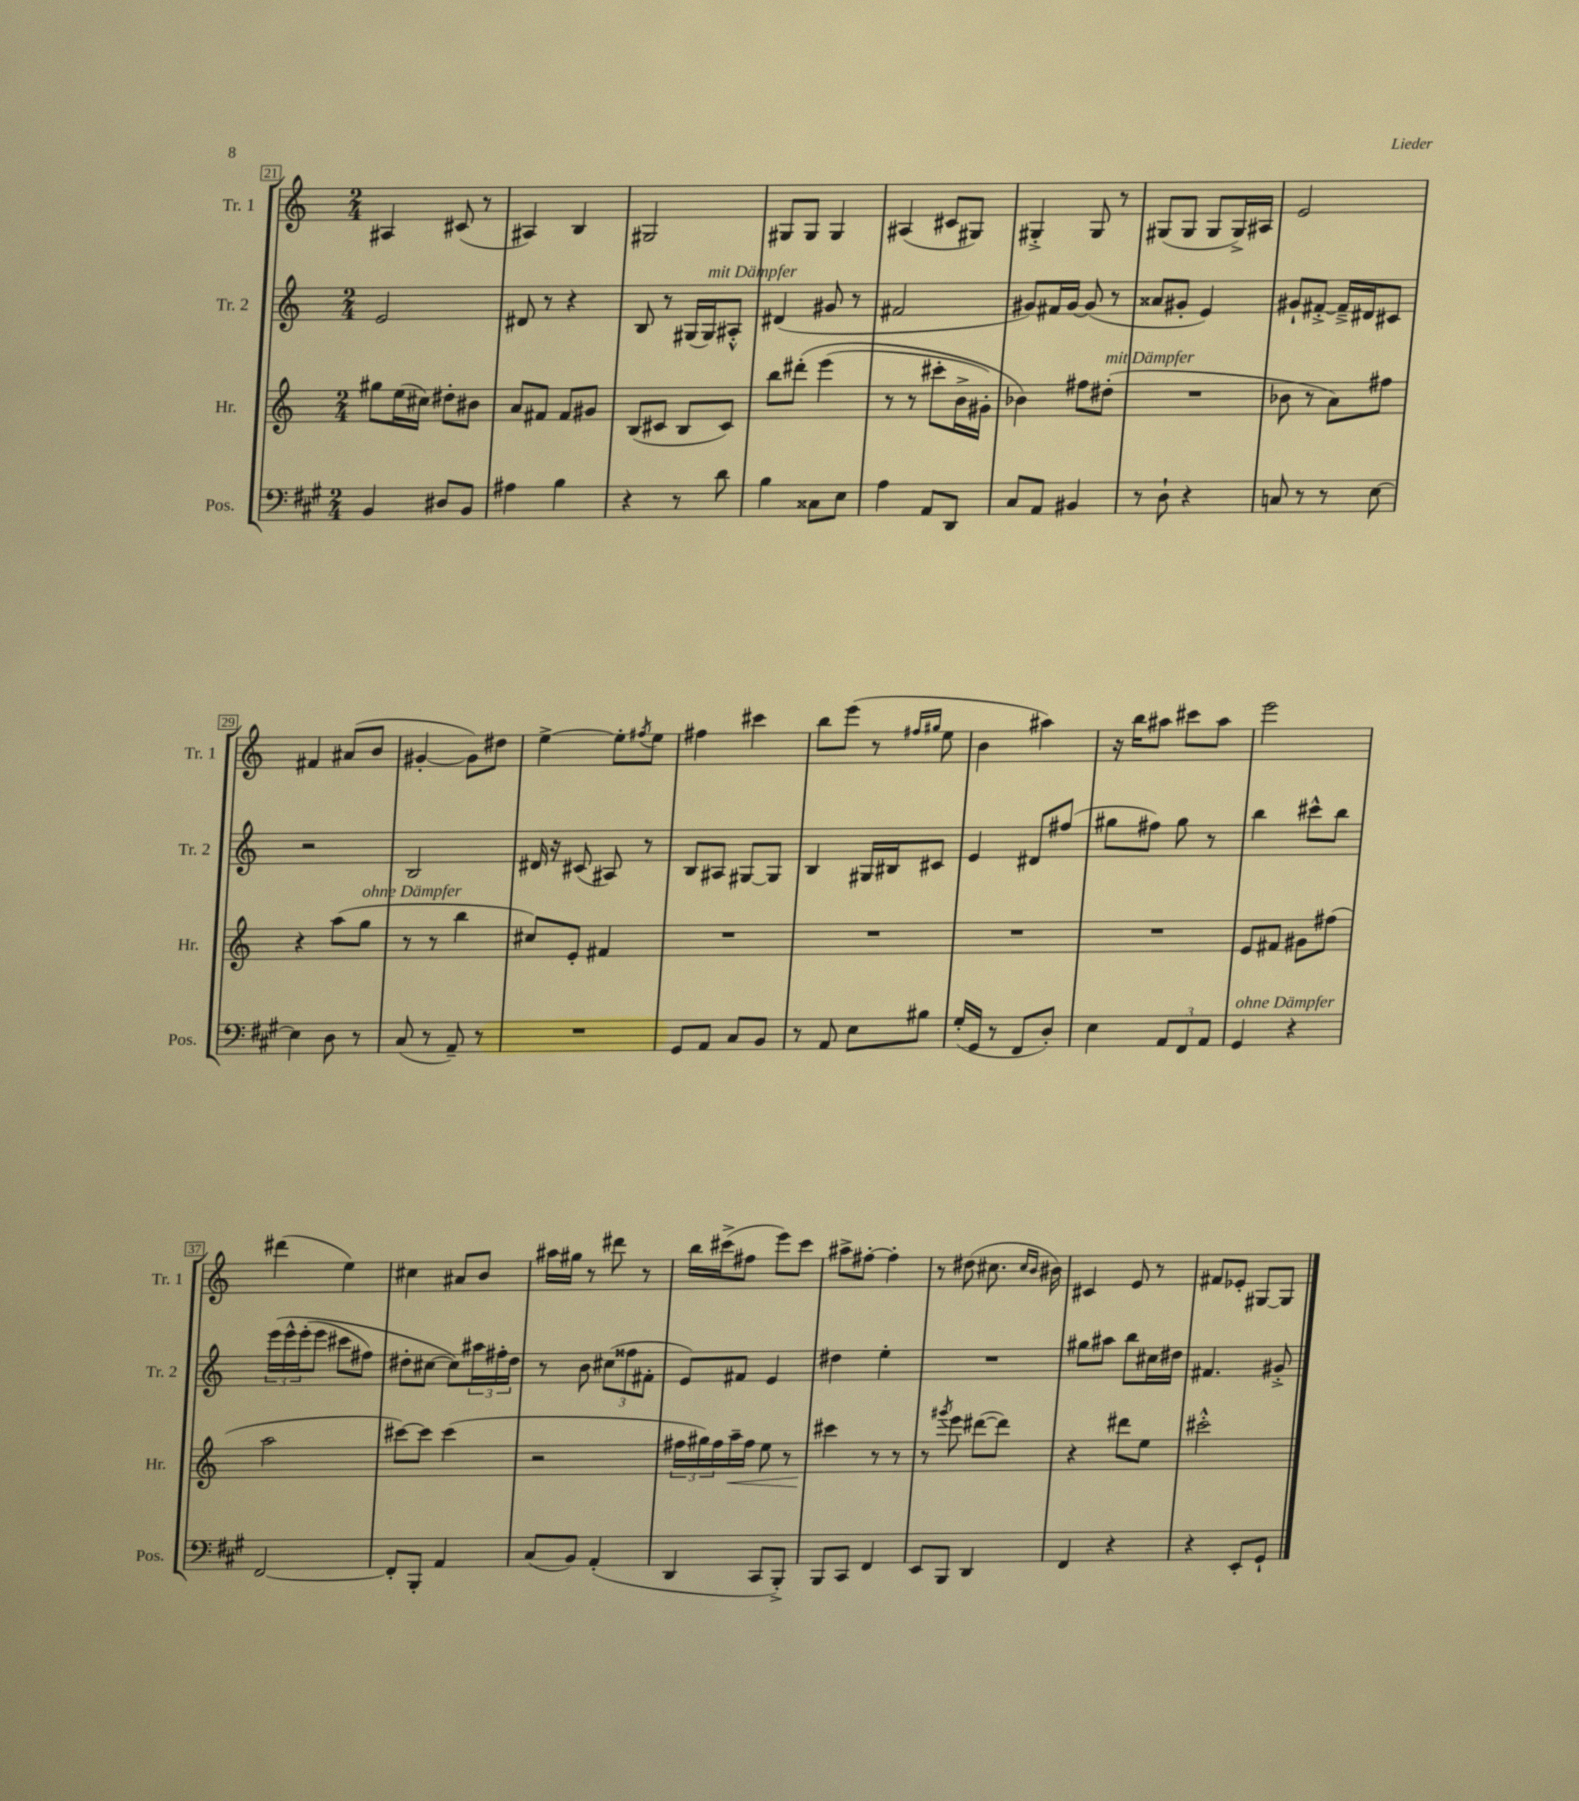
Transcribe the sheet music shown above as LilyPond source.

<<
\new StaffGroup <<
\new Staff = "s0" \with { instrumentName = "Tr. 1" shortInstrumentName = "Tr. 1" } {
    \clef treble \key c \major \numericTimeSignature \time 2/4
    ais4 cis'8( r8 |
    ais4) b4 |
    gis2 |
    gis8 gis8 gis4 |
    ais4( cis'8 gis8) |
    gis4-.-> gis8 r8 |
    gis8( gis8 gis8 gis16->) ais16 |
    e'2 |
    fis'4 ais'8( b'8 |
    gis'4~-. gis'8) dis''8 |
    e''4~-> e''8-. \acciaccatura { fis''8 } e''8 |
    fis''4 cis'''4 |
    b''8 e'''8( r8 \grace { fis''16 gis''16 } e''8 |
    b'4 ais''4) |
    r16 b''16 ais''8 cis'''8 ais''8 |
    e'''2 |
    dis'''4( e''4) |
    cis''4 ais'8 b'8 |
    ais''16 gis''16 r8 dis'''8 r8 |
    b''16 cis'''16->( fis''8 e'''8) cis'''8 |
    ais''8-> fis''8~-. fis''4-. |
    r8 dis''8( cis''8. \grace { cis''16 b'16 } bis'16) |
    cis'4 e'8 r8 |
    fis'8 ees'8-. gis8~ gis8 \bar "|." |
}
\new Staff = "s1" \with { instrumentName = "Tr. 2" shortInstrumentName = "Tr. 2" } {
    \clef treble \key c \major \numericTimeSignature \time 2/4
    e'2 |
    dis'8 r8 r4 |
    b8 r8 gis16( gis16^\markup { \italic "mit Dämpfer" }) ais8-.-^ |
    dis'4( gis'8 r8 |
    fis'2 |
    gis'8) fis'16 gis'16~ gis'8( r8 |
    aisis'8 gis'8-. e'4) |
    gis'8-! fis'8~-.-> fis'16---> dis'16 cis'8 |
    r2 |
    b2 |
    dis'16 r16 cis'8( ais8) r8 |
    b8 ais8 gis8~ gis8 |
    b4 gis16 bis16 cis'8 |
    e'4 dis'8 fis''8( |
    gis''8 fis''8) gis''8 r8 |
    b''4 cis'''8-^ b''8 |
    \tuplet 3/2 { e'''16\( e'''16-^ e'''16-.( } e'''8 cis'''8 fis''8) |
    dis''8-. cis''8~ cis''8\) \tuplet 3/2 { ais''16 fis''16-. dis''16 } |
    r8 b'8 \tuplet 3/2 { cis''8( fisis''8 fis'8-. } |
    e'8) fis'8 e'4 |
    dis''4 e''4-. |
    R2 |
    gis''8 ais''8 b''8 cis''16 dis''16 |
    fis'4. gis'8-.-> \bar "|." |
}
\new Staff = "s2" \with { instrumentName = "Hr." shortInstrumentName = "Hr." } {
    \clef treble \key c \major \numericTimeSignature \time 2/4
    gis''8 e''16( cis''16) dis''8-. bis'8 |
    a'8 fis'8 fis'8 gis'8 |
    b8( cis'8 b8 cis'8) |
    b''8 dis'''8-.\( e'''4( |
    r8 r8 cis'''8-. b'16-> gis'16-.) |
    bes'4\) fis''8 dis''8-.^\markup { \italic "mit Dämpfer" }( |
    R2 |
    bes'8 r8 a'8) fis''8 |
    r4 a''8( g''8^\markup { \italic "ohne Dämpfer" } |
    r8 r8 b''4 |
    cis''8) e'8-. fis'4 |
    R2 |
    R2 |
    R2 |
    R2 |
    e'8 fis'8 gis'8 fis''8( |
    a''2 |
    cis'''8~) cis'''8 cis'''4( |
    r2 |
    \tuplet 3/2 { fis''16 gis''16) fis''16 } a''16--\< fis''16 e''8 r8 |
    cis'''4\! r8 r8 |
    r8 \acciaccatura { gis'''8 } e'''8 dis'''8~( dis'''8) |
    r4 dis'''8 e''8 |
    cis'''2-.-^ \bar "|." |
}
\new Staff = "s3" \with { instrumentName = "Pos." shortInstrumentName = "Pos." } {
    \clef bass \key a \major \numericTimeSignature \time 2/4
    b,4 dis8 b,8 |
    ais4 b4 |
    r4 r8 d'8 |
    b4 cisis8 e8 |
    a4 a,8 d,8 |
    cis8 a,8 bis,4 |
    r8 d8-! r4 |
    c8 r8 r8 e8~ |
    e4 d8 r8 |
    cis8( r8 a,8--) r8 |
    R2 |
    gis,8 a,8 cis8 b,8 |
    r8 a,8 e8 bis8 |
    gis16-.( gis,16 r8 fis,8 d8-.) |
    e4 \tuplet 3/2 { a,8 fis,8 a,8 } |
    gis,4^\markup { \italic "ohne Dämpfer" } r4 |
    fis,2~ |
    fis,8-. b,,8-. a,4 |
    cis8( b,8) a,4-.( |
    d,4 cis,8 b,,8-.->) |
    b,,8 cis,8 fis,4 |
    e,8 b,,8 d,4 |
    fis,4 r4 |
    r4 e,8-. gis,8-! \bar "|." |
}
>>
>>
\layout { \context { \Score currentBarNumber = #21 \override BarNumber.stencil = #(make-stencil-boxer 0.1 0.3 ly:text-interface::print) } }
